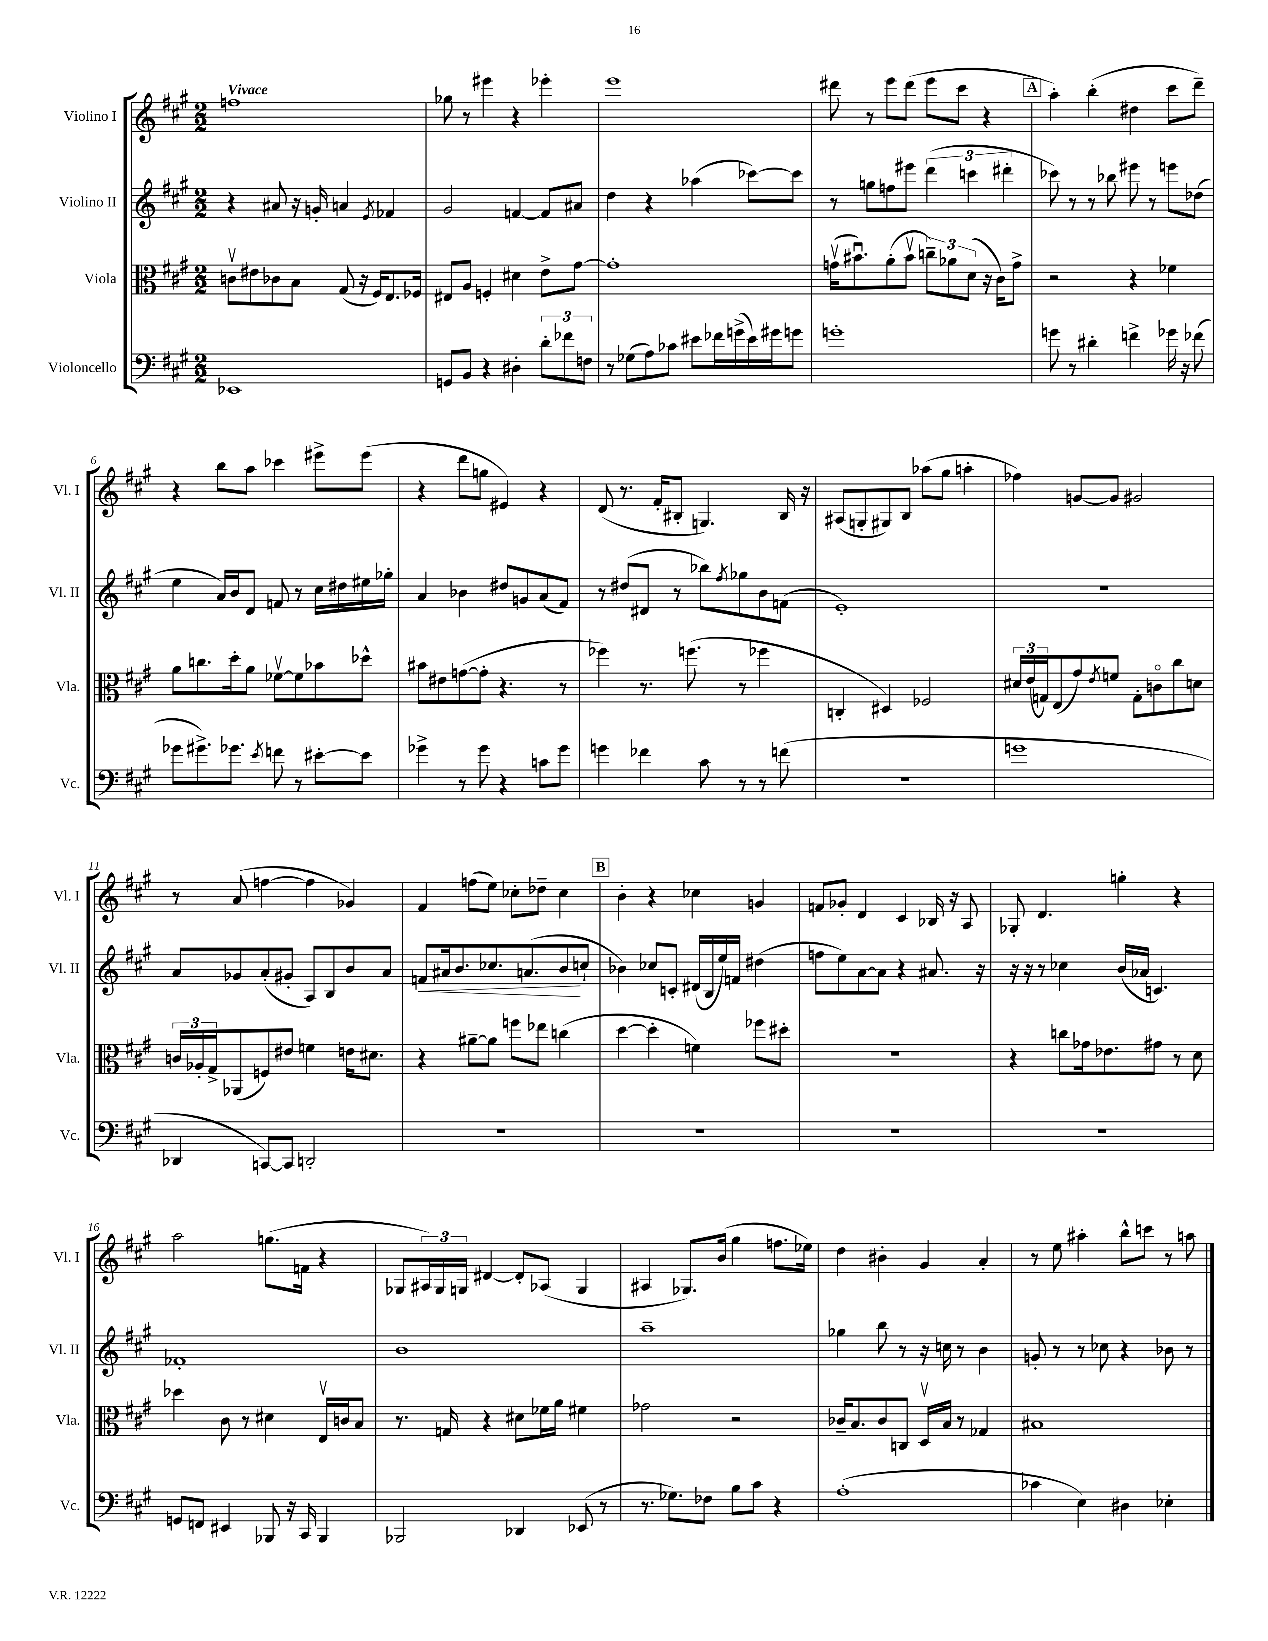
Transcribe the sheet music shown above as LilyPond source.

<<
\new StaffGroup <<
\new Staff = "s0" \with { instrumentName = "Violino I" shortInstrumentName = "Vl. I" } {
    \clef treble \key a \major \numericTimeSignature \time 2/2 \tempo "Vivace"
    f''1 |
    ges''8 r8 eis'''4 r4 ees'''4-. |
    e'''1 |
    dis'''8 r8 e'''8 dis'''8( e'''8 cis'''8 r4 |
    \mark \markup { \box "A" } a''4-.) b''4-.( dis''4 cis'''8 d'''8--) |
    r4 b''8 a''8 ces'''4 eis'''8-> eis'''8( |
    r4 d'''8 g''8 eis'4) r4 |
    d'8( r8. fis'16-. bis8-. g4.) bis16 r16 |
    ais8( g8-. gis8) b8 aes''8( gis''8 a''4-. |
    fes''4) g'8~ g'8 gis'2 |
    r8 a'8( f''4~ f''4 ges'4) |
    fis'4 f''8( e''8) ces''8-. des''8-- ces''4 |
    \mark \markup { \box "B" } b'4-. r4 ces''4 g'4 |
    f'8 ges'8-. d'4 cis'4 bes16 r16 a8 |
    ges8-. d'4. g''4-. r4 |
    a''2 g''8.( f'16 r4 |
    ges8 \tuplet 3/2 { ais16) ges16 g16 } dis'4~ dis'8-. aes8( g4 |
    ais4 ges8.) b'16( gis''4 f''8. ees''16) |
    d''4 bis'4-. gis'4 a'4-. |
    r8 e''8 ais''4-. b''8-^ c'''8 r8 a''8 \bar "|." |
}
\new Staff = "s1" \with { instrumentName = "Violino II" shortInstrumentName = "Vl. II" } {
    \clef treble \key a \major \numericTimeSignature \time 2/2
    r4 ais'8 r16 g'16-. a'4 \acciaccatura { e'8 } fes'4 |
    gis'2 f'4~ f'8 ais'8 |
    d''4 r4 aes''4( ces'''8~) ces'''8 |
    r8 g''8 f''8 eis'''8 \tuplet 3/2 { d'''4( c'''4 dis'''4-. } |
    \mark \markup { \box "A" } ces'''8) r8 r8 bes''8 eis'''8 r8 e'''8 des''8( |
    e''4 a'16) b'16 d'8 f'8 r8 cis''16 dis''16 eis''16 ges''16-. |
    a'4 bes'4 dis''8 g'8 a'8( fis'8) |
    r8 dis''8( dis'8 r8 bes''8) \acciaccatura { fis''8 } ges''8 b'8 f'8( |
    e'1-.) |
    r1 |
    a'8 ges'8 a'8-.( gis'8-. a8) b8 b'8 a'8 |
    f'8\< ais'16 b'8. ces''8. a'8.( b'8\! c''8-! |
    \mark \markup { \box "B" } bes'4) ces''8 c'8-. dis'16( b16 e''16) f'16 dis''4( |
    f''8 e''8) a'8~ a'8 r4 ais'8. r16 |
    r16 r16 r8 ces''4 b'16( aes'16 c'4.) |
    fes'1-. |
    b'1 |
    a''1-- |
    ges''4 b''8 r8 r16 c''16 r8 b'4 |
    g'8-. r8 r8 ces''8 r4 bes'8 r8 \bar "|." |
}
\new Staff = "s2" \with { instrumentName = "Viola" shortInstrumentName = "Vla." } {
    \clef alto \key a \major \numericTimeSignature \time 2/2
    c'8\upbow eis'8 ces'8 b8 gis8( r16 fis16) e8. fes16 |
    eis8 a8 f4-. dis'4 e'8-> gis'8~ |
    gis'1-. |
    g'16\upbow( bis'8.\downbow) a'8-.( bis'8\upbow \tuplet 3/2 { c''8--) aes'8 d'8( } r16 cis'16) g'8-> |
    \mark \markup { \box "A" } r2 r4 fes'4 |
    a'8 c''8. d''16-. a'8 fes'8~\upbow fes'8 bes'8 des''8-^ |
    bis'8 eis'8 g'8~( g'8-. r4. r8 |
    fes''4) r8. f''8.( r8 fes''4 |
    c4-. dis4) fes2 |
    \tuplet 3/2 { dis'16 e'16( g16) } e8( gis'8) \acciaccatura { e'8 } f'8 g8-. c'8\flageolet cis''8 d'8 |
    \tuplet 3/2 { c'16 aes16-. gis16-> } aes,8( f8) eis'8 f'4 e'16 dis'8. |
    r4 ais'8~-- ais'8 f''8 ees''8 c''4( |
    \mark \markup { \box "B" } d''4~ d''4-. f'4) fes''8 dis''8-. |
    r1 |
    r4 c''8 ges'16 ees'8. gis'8 r8 d'8 |
    des''4 cis'8 r8 dis'4 e16\upbow c'16 b8 |
    r8. g16 r4 dis'8 fes'16 a'16 fis'4 |
    ges'2 r2 |
    ces'16-- b8. ces'8 c8 d16\upbow b16 r8 ges4 |
    bis1 \bar "|." |
}
\new Staff = "s3" \with { instrumentName = "Violoncello" shortInstrumentName = "Vc." } {
    \clef bass \key a \major \numericTimeSignature \time 2/2
    ees,1 |
    g,8 b,8 r4 dis4-. \tuplet 3/2 { d'8-. fes'8 f8 } |
    r8 ges8( a8) ces'8 eis'8 fes'16 g'16->( eis'16) gis'16 g'8 |
    g'1-. |
    \mark \markup { \box "A" } g'8 r8 dis'4-. f'4-> ges'16 r16 fes'8( |
    ges'8 gis'8.->) ges'8. \acciaccatura { e'8 } f'8 r8 eis'8~-. eis'8 |
    ges'4-> r8 ges'8 r4 c'8 ges'8 |
    g'4 fes'4 cis'8 r8 r8 f'8( |
    R1 |
    g'1 |
    des,4 c,8~) c,8 d,2-. |
    R1 |
    \mark \markup { \box "B" } R1 |
    R1 |
    R1 |
    g,8 f,8 eis,4 bes,,8 r16 cis,16 bes,,4 |
    bes,,2 des,4 ees,8( r8 |
    r8. ges8.) fes8 b8 cis'8 r4 |
    a1-.( |
    ces'4 e4) dis4 ees4-. \bar "|." |
}
>>
>>
